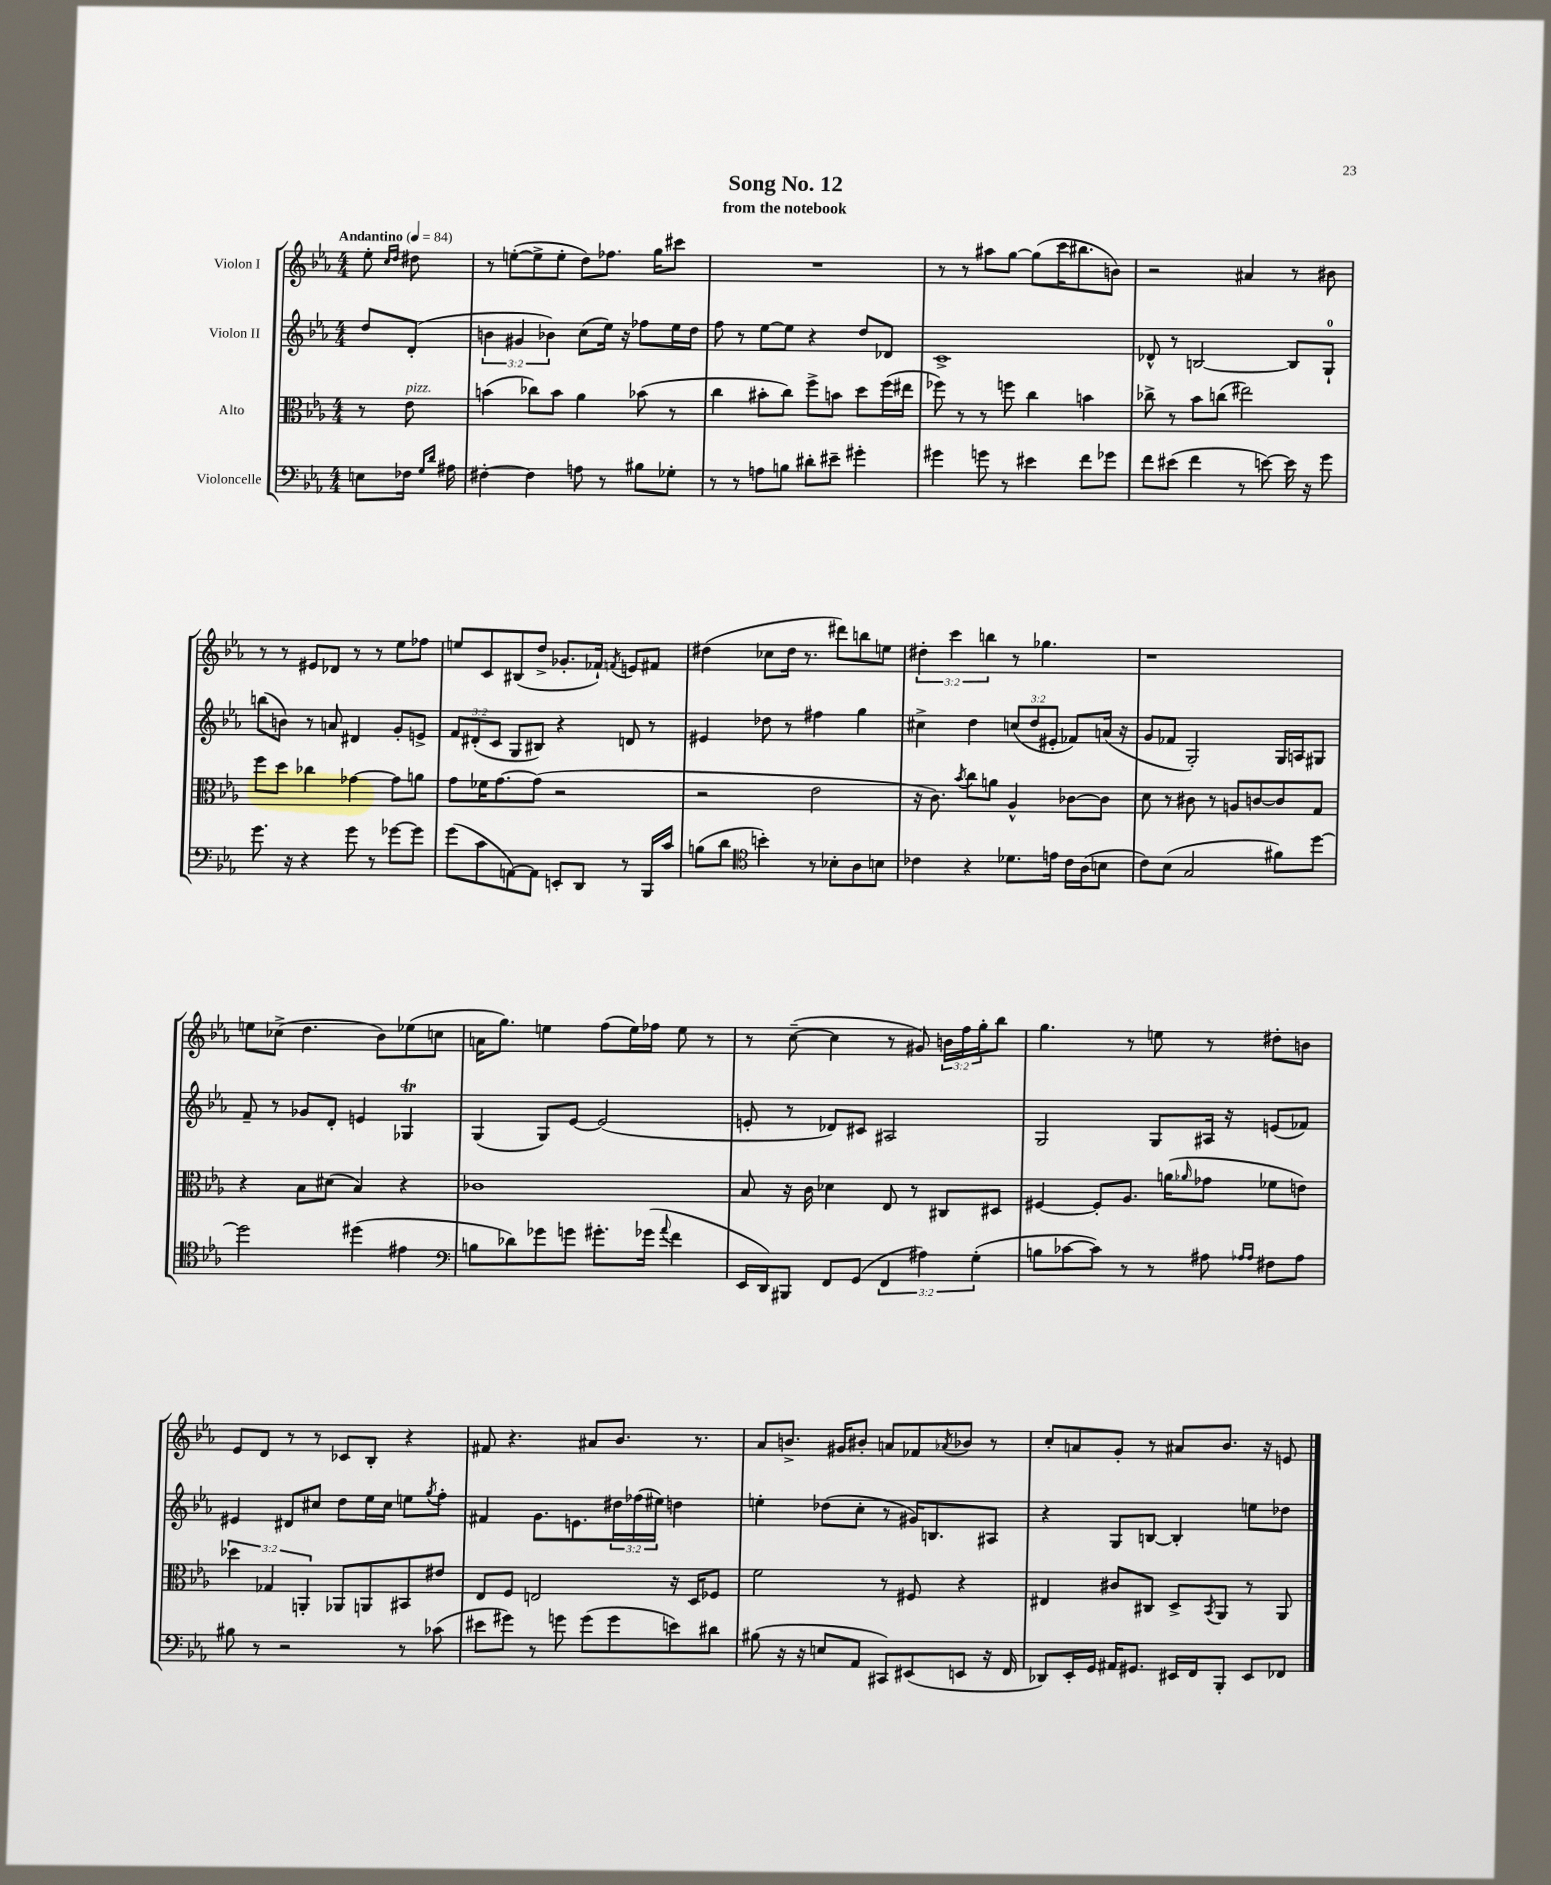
\header { title = "Song No. 12" subtitle = "from the notebook" }
<<
\new StaffGroup <<
\new Staff = "s0" \with { instrumentName = "Violon I" } {
    \clef treble \key ees \major \numericTimeSignature \time 4/4 \override Staff.TupletNumber.text = #tuplet-number::calc-fraction-text \partial 4 \tempo "Andantino" 4 = 84
    ees''8-. \grace { c''16 d''16 } dis''8 |
    r8 e''8~-.( e''8-> e''8-. d''8) fes''8. g''16 cis'''8 |
    R1 |
    r8 r8 ais''8 g''8~ g''8( c'''16 bis''8. b'8) |
    r2 ais'4 r8 bis'8 |
    r8 r8 eis'8 des'8 r8 r8 ees''8 fes''8 |
    e''8 c'8 bis8( d''8-> ges'8.-. fes'16-!) \acciaccatura { f'8 } e'8 fis'8 |
    dis''4( ces''8 dis''16 r8. dis'''8) b''8 e''8 |
    \tuplet 3/2 { dis''4-. c'''4 b''4 } r8 ges''4. |
    r1 |
    e''8 ces''8->( d''4. bes'8) ees''8( c''8 |
    a'16 g''8.) e''4 f''8( e''16) fes''16 e''8 r8 |
    r8 c''8~--( c''4 r8 gis'8) \tuplet 3/2 { b'16 f''16 g''16-. } bes''8 |
    g''4. r8 e''8 r8 dis''8-. b'8 |
    ees'8 d'8 r8 r8 ces'8 bes8-. r4 |
    fis'8 r4. ais'8 bes'8. r8. |
    aes'8 b'8.-> gis'16 bis'8-. a'8 fes'8 \acciaccatura { aes'8 } bes'8 r8 |
    c''8-. a'8 g'8-. r8 ais'8 bes'8. r16 e'8 \bar "|." |
}
\new Staff = "s1" \with { instrumentName = "Violon II" } {
    \clef treble \key ees \major \numericTimeSignature \time 4/4 \override Staff.TupletNumber.text = #tuplet-number::calc-fraction-text \partial 4
    d''8 d'8-.( |
    \tuplet 3/2 { b'4 gis'4 bes'4) } c''8( ees''16) r16 fes''8 ees''16 d''16 |
    f''8 r8 ees''8~ ees''8 r4 d''8 des'8 |
    c'1-> |
    des'8-^ r8 b2~ b8 g8-0-! |
    b''8( b'8) r8 a'8 dis'4 g'8-. e'8-> |
    \tuplet 3/2 { f'8 dis'8-.( c'8 } g8 bis8) r4 d'8 r8 |
    eis'4 des''8 r8 fis''4 g''4 |
    cis''4-> d''4 \tuplet 3/2 { c''8( d''8 eis'8-. } fes'8) a'16( r16 |
    g'8 fes'8 g2-.) g16 a16 gis8 |
    f'8-- r8 ges'8 d'8-. e'4 ges4\trill |
    g4( g8) ees'8~ ees'2( |
    e'8-. r8 des'8) cis'8 ais2 |
    g2 g8 ais16 r16 e'8( fes'8) |
    eis'4 dis'8 cis''8 d''8 ees''16 cis''16 e''8 \acciaccatura { g''8 } f''8-. |
    fis'4 g'8. e'8. \tuplet 3/2 { dis''16 fes''16( eis''16) } d''4 |
    e''4-. des''8( c''8-. r8 gis'16) b8. ais8 |
    r4 g8 b8~ b4-. e''8 des''8 \bar "|." |
}
\new Staff = "s2" \with { instrumentName = "Alto" } {
    \clef alto \key ees \major \numericTimeSignature \time 4/4 \override Staff.TupletNumber.text = #tuplet-number::calc-fraction-text \partial 4
    r8 ees'8^\markup { \italic "pizz." } |
    b'4( ces''8) b'8 aes'4 bes'8( r8 |
    c''4 bis'8-. c''8) f''8-> b'8 d''8 f''16( eis''16 |
    fes''8) r8 r8 f''8 c''4 b'4 |
    ces''8-> r8 bes'8 c''8( eis''2) |
    f''8 d''8 ces''4 ges'4~ ges'8 a'8 |
    g'8 fes'16 g'8.~ g'8( r2 |
    r2 ees'2 |
    r16 c'8.) \acciaccatura { bes'8 } c''8 a'8 aes4-^ ces'8~ ces'8 |
    d'8 r8 cis'8 r8 a8 c'8~ c'8 g8 |
    r4 bes8 dis'8( bes4) r4 |
    ces'1 |
    bes8 r16 c'16 des'4 ees8 r8 cis8 dis8 |
    fis4~ fis8-. aes8. a'16( \grace { aes'16 } ges'8 fes'8 e'8) |
    \tuplet 3/2 { des''4 ges4 a,4-. } aes,8 a,8 bis,8 eis'8 |
    ees8 f8 e2 r16 d16 fes8 |
    f'2 r8 fis8 r4 |
    eis4 cis'8 cis8 d8-> \acciaccatura { bes,8 } aes,8 r8 aes,8 \bar "|." |
}
\new Staff = "s3" \with { instrumentName = "Violoncelle" } {
    \clef bass \key ees \major \numericTimeSignature \time 4/4 \override Staff.TupletNumber.text = #tuplet-number::calc-fraction-text \partial 4
    e8 fes16 \grace { g16 d'16 } ais16 |
    fis4~-. fis4 a8 r8 bis8 ges8-. |
    r8 r8 a8 b8 dis'8-. eis'8-- gis'4-. |
    gis'4 g'8 r8 eis'4 f'8 ges'8 |
    f'8 eis'8( f'4 r8 e'8~) e'16 r16 g'8 |
    g'8. r16 r4 g'8 r8 ges'8~ ges'8 |
    g'8( c'8 a,8~) a,8 e,8-. d,8 r8 bes,,16 c'16 |
    b8( d'8 \clef tenor b'4-.) r8 bes8-. aes8 b8 |
    ces'4 r4 des'8. e'16 ces'16 aes16( b8 |
    c'8) bes8( g2 fis'8) d''8~ |
    d''2 dis''4( eis'4 |
    \clef bass b8 des'8) ges'8 g'8 gis'8.-. ges'16( \appoggiatura { aes'8 } f'4 |
    ees,16 d,16) bis,,8 f,8 g,8( \tuplet 3/2 { f,4 ais4) g4-.( } |
    b8 ces'8~ ces'8) r8 r8 ais8 \grace { aes16 aes16 } fis8 aes8 |
    bis8 r8 r2 r8 ces'8( |
    eis'8 gis'8) r8 g'8 g'8( g'8 e'8) dis'8 |
    bis8( r16 r16 e8 aes,8 cis,8) eis,8( e,8 r16 f,16 |
    des,8) ees,16-. g,16 ais,16 gis,8. eis,16 f,16 bes,,8-. eis,8 fes,8 \bar "|." |
}
>>
>>
\layout { \context { \Score \remove "Bar_number_engraver" } }
